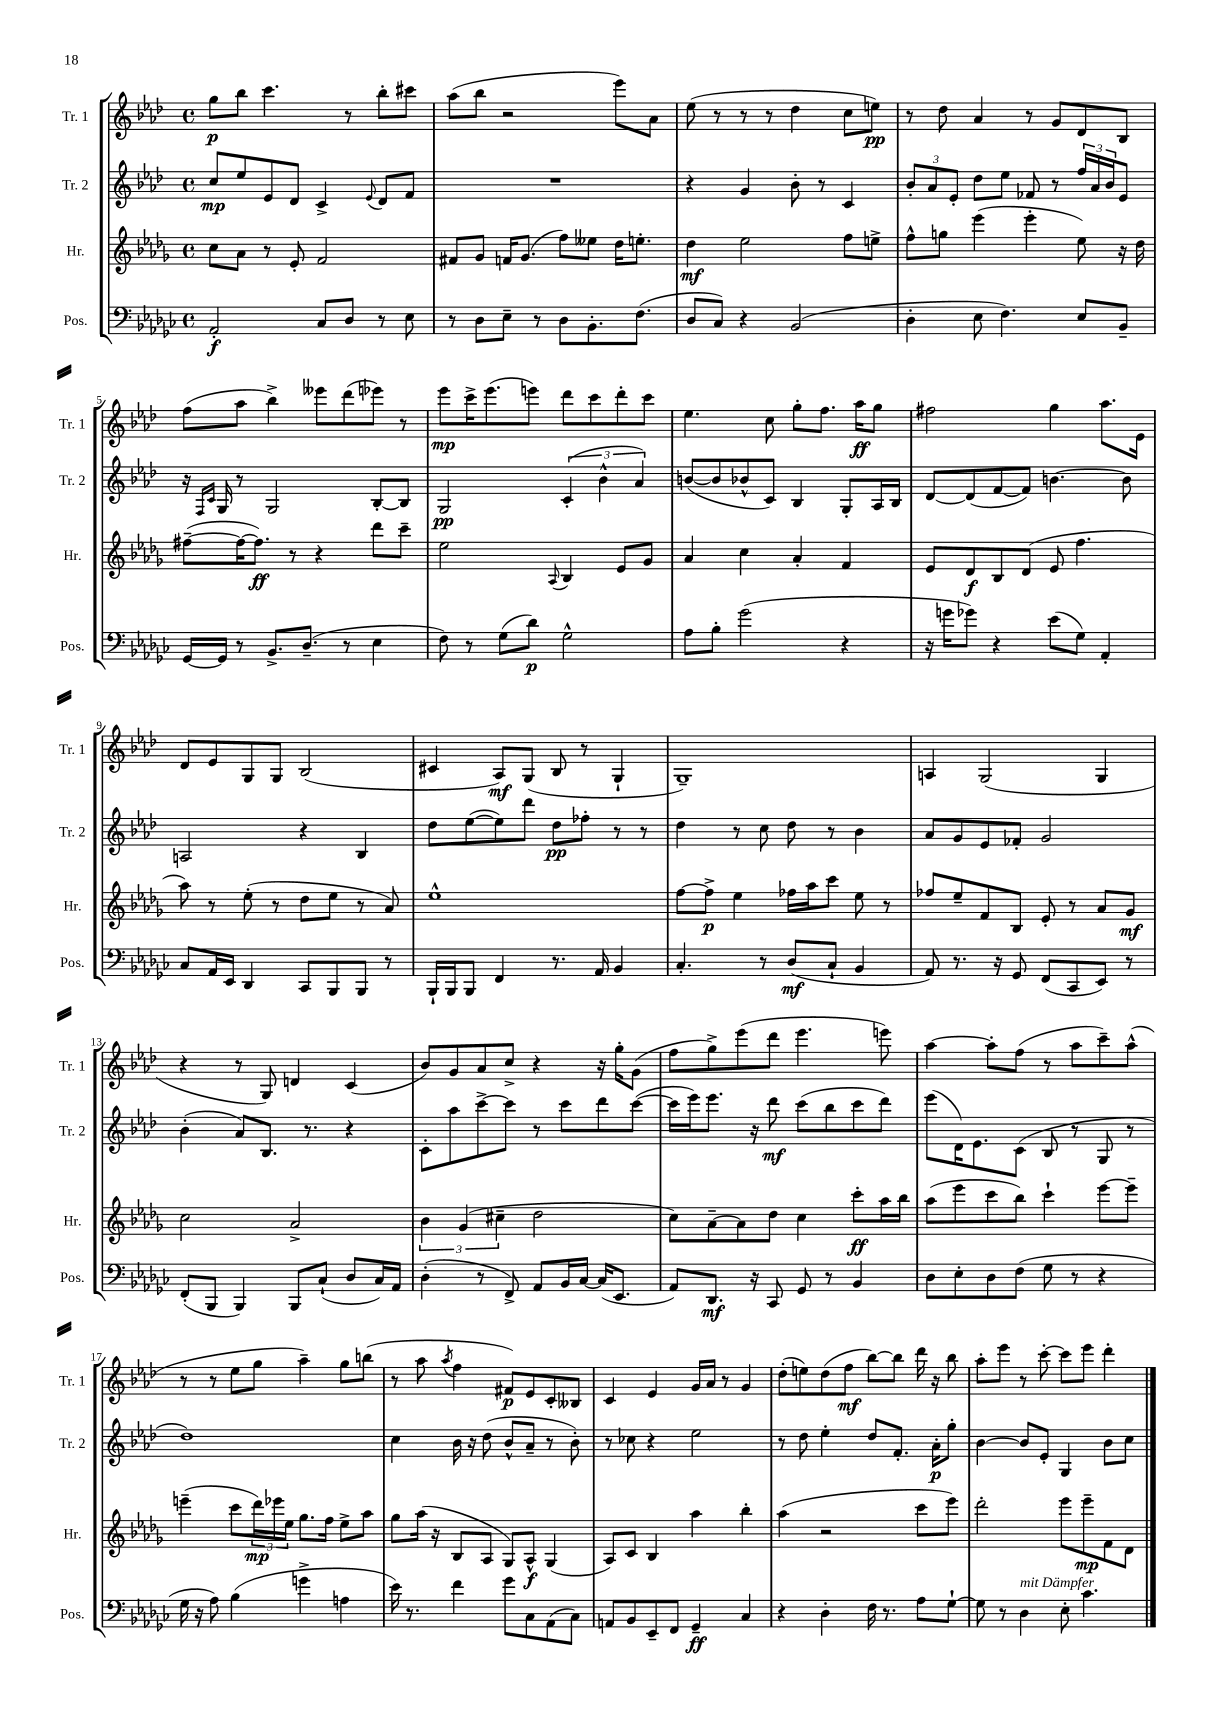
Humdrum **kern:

**kern	**dynam	**kern	**dynam	**kern	**dynam	**kern	**dynam
*part4	*part4	*part3	*part3	*part2	*part2	*part1	*part1
*staff4	*staff4	*staff3	*staff3	*staff2	*staff2	*staff1	*staff1
*I"Pos.	*	*I"Hr.	*	*I"Tr. 2	*	*I"Tr. 1	*
*I'Pos.	*	*I'Hr.	*	*I'Tr. 2	*	*I'Tr. 1	*
*clefF4	*	*clefG2	*	*clefG2	*	*clefG2	*
*k[b-e-a-d-g-c-]	*	*k[b-e-a-d-g-]	*	*k[b-e-a-d-]	*	*k[b-e-a-d-]	*
*M4/4	*	*M4/4	*	*M4/4	*	*M4/4	*
*met(c)	*	*met(c)	*	*met(c)	*	*met(c)	*
=1	=1	=1	=1	=1	=1	=1	=1
2AA-'/	f	8cc\L	.	8cc/L	mp	8gg\L	p
.	.	8a-\J	.	8ee-/	.	8bb-\J	.
.	.	8r	.	8e-/	.	4.ccc\	.
.	.	8e-'/	.	8d-/J	.	.	.
8C-/L	.	2f/	.	4c^/	.	.	.
8D-/J	.	.	.	.	.	8r	.
.	.	.	.	8qqe-/	.	.	.
8r	.	.	.	8d-/L	.	8bb-'\L	.
8E-\	.	.	.	8f/J	.	8ccc#X\J	.
=2	=2	=2	=2	=2	=2	=2	=2
8r	.	8f#X/L	.	1r	.	(8aa-\L	.
8D-\L	.	8g-/J	.	.	.	8bb-\J	.
8E-~\J	.	16fn/KL	.	.	.	2r	.
.	.	(8.g-/J	.	.	.	.	.
8r	.	.	.	.	.	.	.
8D-\L	.	8ff\L)	.	.	.	.	.
8.BB-'\	.	8ee--X\J	.	.	.	.	.
.	.	16dd-\KL	.	.	.	8eee-\L)	.
(8.F\J	.	8.een'\J	.	.	.	.	.
.	.	.	.	.	.	8a-\J	.
=3	=3	=3	=3	=3	=3	=3	=3
8D-/L	.	4dd-\	mf	4r	.	(8ee-\	.
8C-/J)	.	.	.	.	.	8r	.
4r	.	2ee-\	.	4g/	.	8r	.
.	.	.	.	.	.	8r	.
(2BB-/	.	.	.	8b-'\	.	4dd-\	.
.	.	.	.	8r	.	.	.
.	.	8ff\L	.	4c/	.	8cc\L	.
.	.	8een^\J	.	.	.	8een\J)	pp
=4	=4	=4	=4	=4	=4	=4	=4
4D-'\	.	8ff^^\L	.	12b-'/L	.	8r	.
.	.	.	.	12a-/	.	.	.
.	.	8ggn\J	.	.	.	8dd-\	.
.	.	.	.	12e-'/J	.	.	.
8E-\	.	(4eee-\	.	8dd-\L	.	4a-/	.
4.F\)	.	.	.	8ee-\J	.	.	.
.	.	4eee-'\	.	8f-X/	.	8r	.
.	.	.	.	8r	.	8g/L	.
8E-/L	.	8ee-\)	.	24ff/LL	.	8d-/	.
.	.	.	.	24a-/	.	.	.
.	.	.	.	24b-/J	.	.	.
8BB-~/J	.	16r	.	8e-/J	.	8B-/J	.
.	.	16dd-\	.	.	.	.	.
!!LO:LB:g=z
=5	=5	=5	=5	=5	=5	=5	=5
[16GG-/LL	.	([8ff#X~\L	.	16r	.	(8ff\L	.
.	.	.	.	16qqF/LL	.	.	.
.	.	.	.	16qqc/JJ	.	.	.
16GG-/JJ]	.	.	.	16G/	.	.	.
8r	.	16ff#\K_	.	8r	.	8aa-\J	.
.	.	8.ff#\J])	ff	.	.	.	.
8.BB-^/L	.	.	.	2G/	.	4bb-^\)	.
.	.	8r	.	.	.	.	.
(8.D-~/J	.	.	.	.	.	.	.
.	.	4r	.	.	.	8eee--X\L	.
8r	.	.	.	.	.	(8ddd-\	.
4E-\	.	8ddd-\L	.	[8B-'/L	.	8eee-X\J)	.
.	.	8ccc~\J	.	8B-/J]	.	8r	.
=6	=6	=6	=6	=6	=6	=6	=6
8F\)	.	2ee-\	.	2G/	pp	8eee-\L	mp
8r	.	.	.	.	.	16ccc^\K	.
.	.	.	.	.	.	(8.eee-\	.
(8G-\L	.	.	.	.	.	.	.
8d-\J)	p	.	.	.	.	8eeen\J)	.
.	.	8qqA-/	.	.	.	.	.
2G-^^\	.	4B-/	.	(6c'/	.	8ddd-\L	.
.	.	.	.	.	.	8ccc\	.
.	.	.	.	6b-^^\	.	.	.
.	.	8e-/L	.	.	.	8ddd-'\	.
.	.	.	.	6a-/)	.	.	.
.	.	8g-/J	.	.	.	8ccc\J	.
=7	=7	=7	=7	=7	=7	=7	=7
8A-\L	.	4a-/	.	([8bn/L	.	4.ee-\	.
8B-'\J	.	.	.	8b/]	.	.	.
(2g-\	.	4cc\	.	8b-X^^/	.	.	.
.	.	.	.	8c/J)	.	8cc\	.
.	.	4a-'/	.	4B-/	.	8gg'\L	.
.	.	.	.	.	.	8.ff\J	.
4r	.	4f/	.	8G'/L	.	.	.
.	.	.	.	.	.	16aa-\KL	ff
.	.	.	.	16A-/L	.	8gg\J	.
.	.	.	.	16B-/JJ	.	.	.
=8	=8	=8	=8	=8	=8	=8	=8
16r	.	8e-/L	.	[8d-/L	.	2ff#X\	.
16gn\KL	.	.	.	.	.	.	.
8g-X\J)	.	8d-/	f	(8d-/]	.	.	.
4r	.	8B-/	.	[8f/	.	.	.
.	.	(8d-/J	.	8f/J])	.	.	.
(8e-\L	.	8e-/	.	[4.bn\	.	4gg\	.
8G-\J)	.	4.ff\	.	.	.	.	.
4AA-'/	.	.	.	.	.	8.aa-\L	.
.	.	.	.	8b\]	.	.	.
.	.	.	.	.	.	16e-\Jk	.
!!LO:LB:g=z
=9	=9	=9	=9	=9	=9	=9	=9
8C-/L	.	8aa-\)	.	2An/	.	8d-/L	.
16AA-/L	.	8r	.	.	.	8e-/	.
16EE-/JJ	.	.	.	.	.	.	.
4DD-/	.	(8ee-'\	.	.	.	8G/	.
.	.	8r	.	.	.	8G/J	.
8CC-/L	.	8dd-\L	.	4r	.	(2B-/	.
8BBB-/	.	8ee-\J	.	.	.	.	.
8BBB-/J	.	8r	.	4B-/	.	.	.
8r	.	8a-/)	.	.	.	.	.
=10	=10	=10	=10	=10	=10	=10	=10
16BBB-`/LL	.	1ee-^^	.	8dd-\L	.	4c#X/	.
16BBB-/J	.	.	.	.	.	.	.
8BBB-/J	.	.	.	([8ee-\	.	.	.
4FF/	.	.	.	8ee-\])	.	8A-/L)	mf
.	.	.	.	8ddd-\J	.	(8G/J	.
8.r	.	.	.	8dd-\L	pp	8B-/	.
.	.	.	.	8ff-X'\J	.	8r	.
16AA-/	.	.	.	.	.	.	.
4BB-/	.	.	.	8r	.	4G`/	.
.	.	.	.	8r	.	.	.
=11	=11	=11	=11	=11	=11	=11	=11
4.C-'/	.	[8ff\L	.	4dd-\	.	1G~)	.
.	.	8ff^\J]	p	.	.	.	.
.	.	4ee-\	.	8r	.	.	.
8r	.	.	.	8cc\	.	.	.
(8D-/L	mf	16ff-X\LL	.	8dd-\	.	.	.
.	.	16aa-\J	.	.	.	.	.
8C-`/J	.	8ccc\J	.	8r	.	.	.
4BB-/	.	8ee-\	.	4b-\	.	.	.
.	.	8r	.	.	.	.	.
=12	=12	=12	=12	=12	=12	=12	=12
8AA-/)	.	8ff-X/L	.	8a-/L	.	4An/	.
8.r	.	8ee-~/	.	8g/	.	.	.
.	.	8f/	.	8e-/	.	(2G/	.
16r	.	.	.	.	.	.	.
8GG-/	.	8B-/J	.	8f-X'/J	.	.	.
(8FF/L	.	8e-'/	.	2g/	.	.	.
8CC-/	.	8r	.	.	.	.	.
8EE-/J)	.	8a-/L	.	.	.	4G/	.
8r	.	8g-/J	mf	.	.	.	.
!!LO:LB:g=z
=13	=13	=13	=13	=13	=13	=13	=13
(8FF'/L	.	2cc\	.	(4b-'\	.	4r	.
8BBB-/J	.	.	.	.	.	.	.
4BBB-/)	.	.	.	8a-/L)	.	8r	.
.	.	.	.	8.B-/J	.	8G/)	.
8BBB-/L	.	2a-^/	.	.	.	4dn/	.
.	.	.	.	8.r	.	.	.
(8C-`/J	.	.	.	.	.	.	.
8D-/L	.	.	.	4r	.	(4c/	.
16C-/L)	.	.	.	.	.	.	.
16AA-/JJ	.	.	.	.	.	.	.
=14	=14	=14	=14	=14	=14	=14	=14
(4D-'\	.	6b-\	.	8c'\L	.	8b-/L)	.
.	.	.	.	8aa-\	.	8g/	.
.	.	(6g-/	.	.	.	.	.
8r	.	.	.	[8ccc^\	.	8a-/	.
.	.	6cc#X~\	.	.	.	.	.
8FF^/)	.	.	.	8ccc\J]	.	8cc^/J	.
8AA-/L	.	2dd-\	.	8r	.	4r	.
16BB-/L	.	.	.	8ccc\L	.	.	.
[16C-/JJ	.	.	.	.	.	.	.
(16C-/KL]	.	.	.	8ddd-\	.	16r	.
8.EE-/J	.	.	.	.	.	16gg'\KL	.
.	.	.	.	([8ccc\J	.	(8g\J	.
=15	=15	=15	=15	=15	=15	=15	=15
8AA-/L)	.	8cc\L)	.	16ccc\LL]	.	8ff\L	.
.	.	.	.	16eee-\J)	.	.	.
8.DD-/J	mf	[8a-~\	.	8.eee-\J	.	8gg^\)	.
.	.	8a-\]	.	.	.	(8eee-\	.
16r	.	.	.	16r	.	.	.
8CC-/	.	8dd-\J	.	8ddd-\	mf	8ddd-\J	.
8GG-/	.	4cc\	.	(8ccc\L	.	4.eee-\	.
8r	.	.	.	8bb-\	.	.	.
4BB-/	.	8ccc'\L	ff	8ccc\	.	.	.
.	.	16aa-\L	.	8ddd-\J)	.	8eeen\)	.
.	.	16bb-\JJ	.	.	.	.	.
=16	=16	=16	=16	=16	=16	=16	=16
8D-\L	.	(8aa-\L	.	(8eee-\L	.	[4aa-\	.
8E-'\	.	8eee-\	.	16d-\K)	.	.	.
.	.	.	.	8.e-\	.	.	.
8D-\	.	8ccc\	.	.	.	8aa-'\L]	.
(8F\J	.	8bb-\J)	.	(8c\J	.	(8ff\J	.
8G-\	.	4ccc`\	.	8B-/	.	8r	.
8r	.	.	.	8r	.	8aa-\L	.
4r	.	[8eee-\L	.	8G/	.	8ccc~\)	.
.	.	8eee-~\J]	.	8r	.	(8aa-^^\J	.
!!LO:LB:g=z
=17	=17	=17	=17	=17	=17	=17	=17
16G-\	.	(4eeen~\	.	1dd-)	.	8r	.
16r	.	.	.	.	.	.	.
8A-\)	.	.	.	.	.	8r	.
(4B-\	.	8ccc\L	.	.	.	8ee-\L	.
.	.	24ddd-\L)	mp	.	.	8gg\J	.
.	.	24eee-X\	.	.	.	.	.
.	.	24ee-\JJ	.	.	.	.	.
4gn^\	.	8.gg-\L	.	.	.	4aa-~\)	.
.	.	16ff\Jk	.	.	.	.	.
4An\	.	8ee-^\L	.	.	.	8gg\L	.
.	.	8aa-\J	.	.	.	(8bbn\J	.
=18	=18	=18	=18	=18	=18	=18	=18
16e-\)	.	8gg-\L	.	4cc\	.	8r	.
8.r	.	.	.	.	.	.	.
.	.	(16aa-\Jk	.	.	.	8aa-\	.
.	.	16r	.	.	.	.	.
.	.	.	.	.	.	8qaa-/	.
4f\	.	8B-/L	.	16b-\	.	4ff\	.
.	.	.	.	16r	.	.	.
.	.	8A-/J	.	(8dd-\	.	.	.
8g-\L	.	8G-/L)	.	8b-^^/L	.	8f#X/L)	p
8C-\	.	8A-^^/J	f	8a-~/J	.	8e-/	.
(8AA-\	.	(4G-/	.	8r	.	8c'/	.
8C-\J)	.	.	.	8b-'\)	.	8B--X/J	.
=19	=19	=19	=19	=19	=19	=19	=19
8AAn/L	.	8A-/L)	.	8r	.	4c/	.
8BB-/	.	8c/J	.	8cc-X\	.	.	.
8EE-~/	.	4B-/	.	4r	.	4e-/	.
8FF/J	.	.	.	.	.	.	.
4GG-~/	ff	4aa-\	.	2ee-\	.	16g/LL	.
.	.	.	.	.	.	16a-/JJ	.
.	.	.	.	.	.	8r	.
4C-/	.	4bb-'\	.	.	.	4g/	.
=20	=20	=20	=20	=20	=20	=20	=20
4r	.	(4aa-\	.	8r	.	(8dd-'\L	.
.	.	.	.	8dd-\	.	8een\)	.
4D-'\	.	2r	.	4ee-'\	.	(8dd-\	.
.	.	.	.	.	.	8ff\J	mf
16F\	.	.	.	8dd-/L	.	[8bb-\L)	.
8.r	.	.	.	.	.	.	.
.	.	.	.	8.f'/J	.	8bb-\J]	.
8A-\L	.	8ccc\L	.	.	.	16ddd-\	.
.	.	.	.	16a-'\KL	p	16r	.
[8G-`\J	.	8eee-\J)	.	8gg'\J	.	8bb-\	.
=21	=21	=21	=21	=21	=21	=21	=21
8G-\]	.	2ddd-'\	.	[4b-\	.	8aa-'\L	.
8r	.	.	.	.	.	8eee-\J	.
!LO:TX:a:i:t=mit Dämpfer	!	!	!	!	!	!	!
4D-\	.	.	.	8b-/L]	.	8r	.
.	.	.	.	8e-'/J	.	[8ccc'\	.
8E-'\	.	8eee-\L	.	4G/	.	8ccc\L]	.
4.c-\	.	8eee-~\	mp	.	.	8eee-\J	.
.	.	8f\	.	8b-\L	.	4ddd-'\	.
.	.	8d-\J	.	8cc\J	.	.	.
==	==	==	==	==	==	==	==
*-	*-	*-	*-	*-	*-	*-	*-
